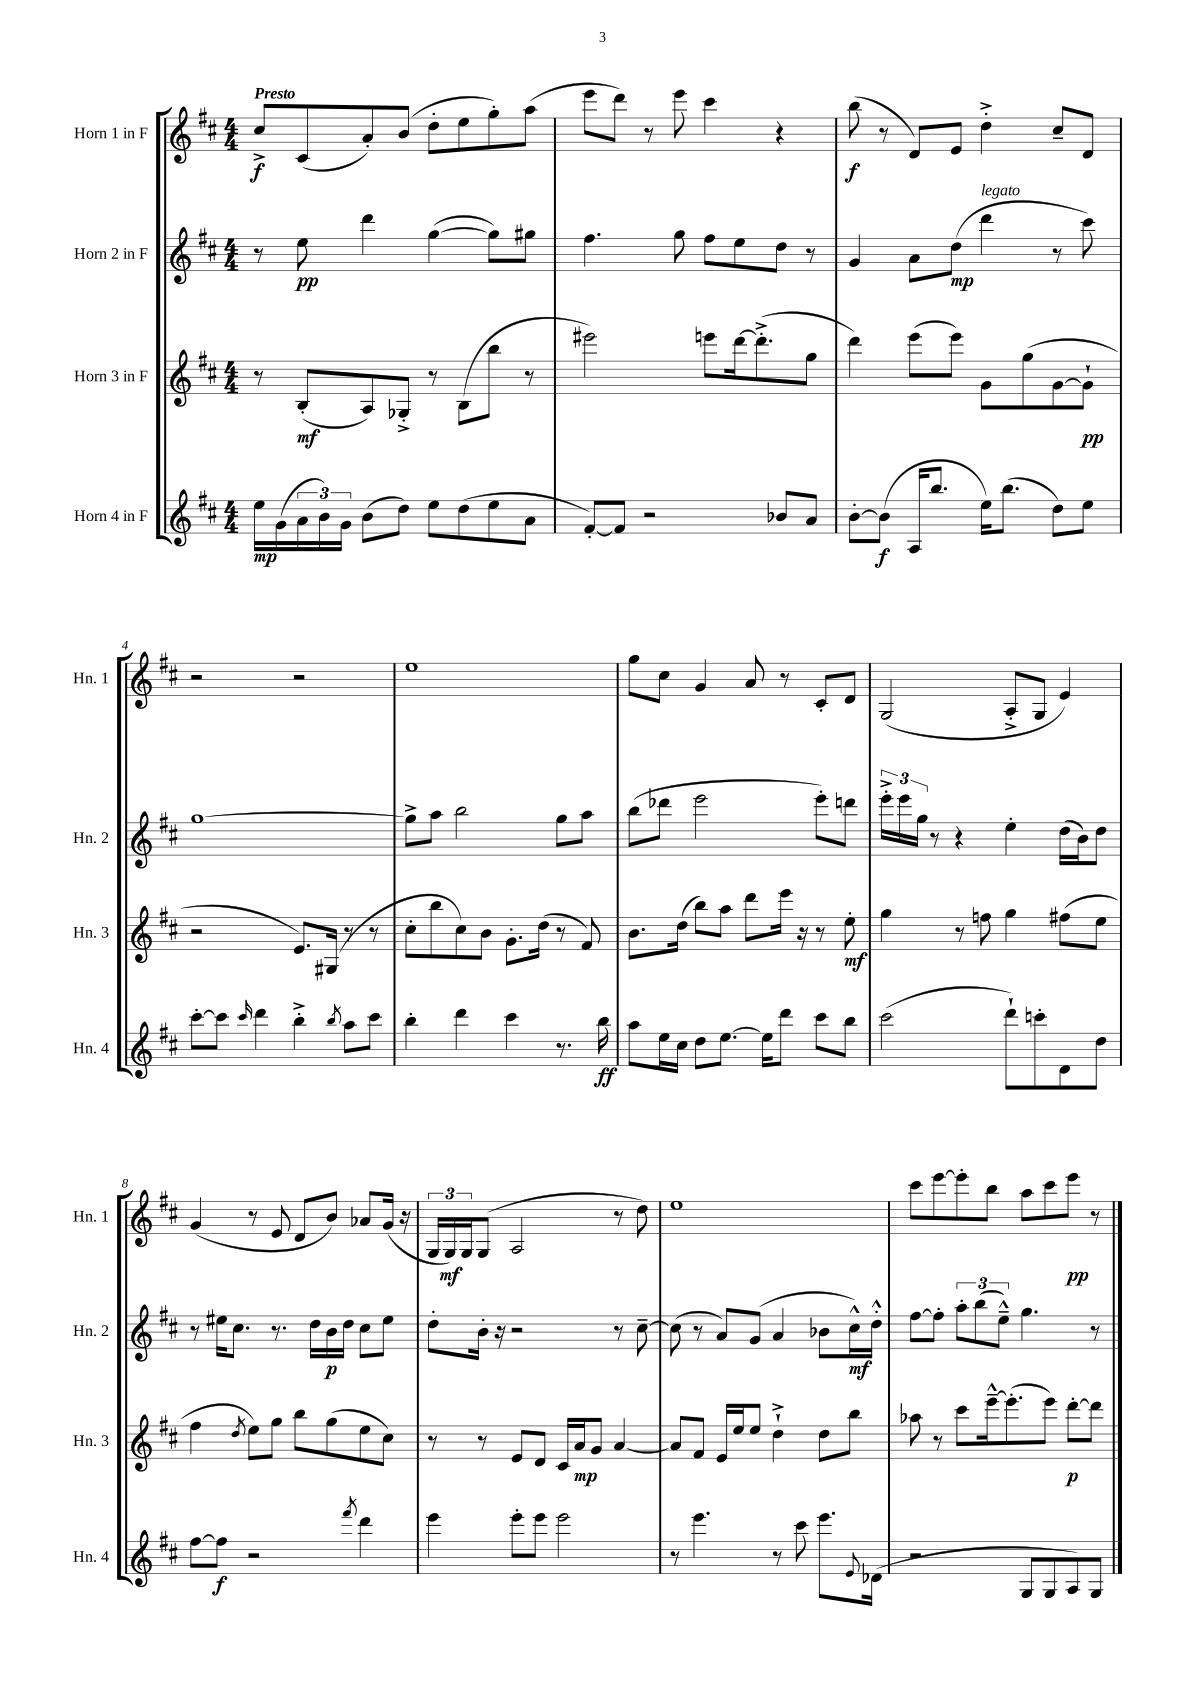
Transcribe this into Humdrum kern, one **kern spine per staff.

**kern	**kern	**kern	**kern
*staff4	*staff3	*staff2	*staff1
*clefG2	*clefG2	*clefG2	*clefG2
*k[f#c#]	*k[f#c#]	*k[f#c#]	*k[f#c#]
*M4/4	*M4/4	*M4/4	*M4/4
16ee	8r	8r	8cc#^
(16g	.	.	.
24a	(8B'	8ee	(8c#
24b)	.	.	.
24g	.	.	.
(8b	8A)	4ddd	8a')
8dd)	8G-'^	.	(8b
8ee	8r	([4gg	8dd'
(8dd	(8B	.	8ee
8ee	8bb	8gg])	8gg')
8a	8r	8gg#	(8aa
=	=	=	=
[8f#')	2eee#)	4.ff#	8eee
8f#]	.	.	8ddd)
2r	.	.	8r
.	.	8gg	8eee
.	8eee	8ff#	4ccc#
.	[16ddd	8ee	.
.	(8.ddd'^]	.	.
8b-	.	8dd	4r
8a	8gg	8r	.
=	=	=	=
[8b'	4ddd)	4g	(8bb
(8b]	.	.	8r
16A	(8eee	8a	8d)
8.bb	.	.	.
.	8eee)	(8dd	8e
16ee)	8g	4ddd	4dd'^
(8.bb	.	.	.
.	(8gg	.	.
8dd)	[8g	8r	8cc#~
8ee	8g`]	8ccc#)	8d
=	=	=	=
[8ccc#'	2r	[1gg	2r
8ccc#]	.	.	.
16qqccc#	.	.	.
4ddd	.	.	.
4bb'^	8.e)	.	2r
.	(16G#	.	.
8qbb	.	.	.
8aa	8r	.	.
8ccc#	8r	.	.
=	=	=	=
4bb'	8cc#'	8gg^]	1ee
.	8bb	8aa	.
4ddd	8cc#)	2bb	.
.	8b	.	.
4ccc#	8.g'	.	.
.	(16dd	.	.
8.r	8r	8gg	.
.	8f#)	8aa	.
16bb	.	.	.
=	=	=	=
8aa	8.b	(8bb	8gg
16ee	.	8ddd-	8cc#
16cc#	(16dd	.	.
8dd	8bb)	2eee	4g
[8.ee	8aa	.	.
.	8ddd	.	8a
16ee]	.	.	.
8ddd	16eee	.	8r
.	16r	.	.
8ccc#	8r	8eee')	8c#'
8bb	8ee'	8ddd	8d
=	=	=	=
(2ccc#	4gg	24eee'^	(2G
.	.	24eee	.
.	.	24gg	.
.	.	8r	.
.	8r	4r	.
.	8ff	.	.
8ddd`)	4gg	4ee'	8A'^
8ccc'	.	.	8G
8d	(8ff#	(16dd	4e)
.	.	16b)	.
8dd	8ee	8dd	.
=	=	=	=
[8ff#	4ff#	8r	(4g
8ff#]	.	16ee#	.
.	.	8.cc#	.
.	8qdd	.	.
2r	8ee)	.	8r
.	8gg	8.r	8e
.	8bb	.	8d
.	.	16dd	.
.	(8gg	16b	8b)
.	.	16dd	.
8qfff#	.	.	.
4ddd	8ee	8cc#	8a-
.	8cc#)	8ee#	(16g
.	.	.	16r
=	=	=	=
4eee	8r	8dd'	24G
.	.	.	24G)
.	.	.	24G
.	8r	16b'	(8G
.	.	16r	.
8eee'	8e	2r	2A
8eee	8d	.	.
2eee	16c#	.	.
.	16a	.	.
.	8g	.	.
.	[4a	8r	8r
.	.	[8cc#~	8dd)
=	=	=	=
8r	8a]	(8cc#]	1ee
4.eee	8f#	8r	.
.	16e	8a)	.
.	16ee	.	.
.	8ee	(8g	.
8r	4dd`^	4a	.
8ccc#	.	.	.
8.eee	8dd	8b-	.
.	8bb	16cc#^^)	.
8qqe	.	.	.
(16d-	.	16dd'^^	.
=	=	=	=
2r	8aa-	[8ff#	8ccc#
.	8r	8ff#']	[8eee
.	8ccc#	12aa'	8eee']
.	.	(12bb	.
.	[16eee~^^	.	8bb
.	.	12ee~^^)	.
.	(8.eee']	.	.
8G	.	4.gg	8aa
8G	8eee)	.	8ccc#
8A)	[8ddd'	.	8eee
8G	8ddd]	8r	8r
==	==	==	==
*-	*-	*-	*-
